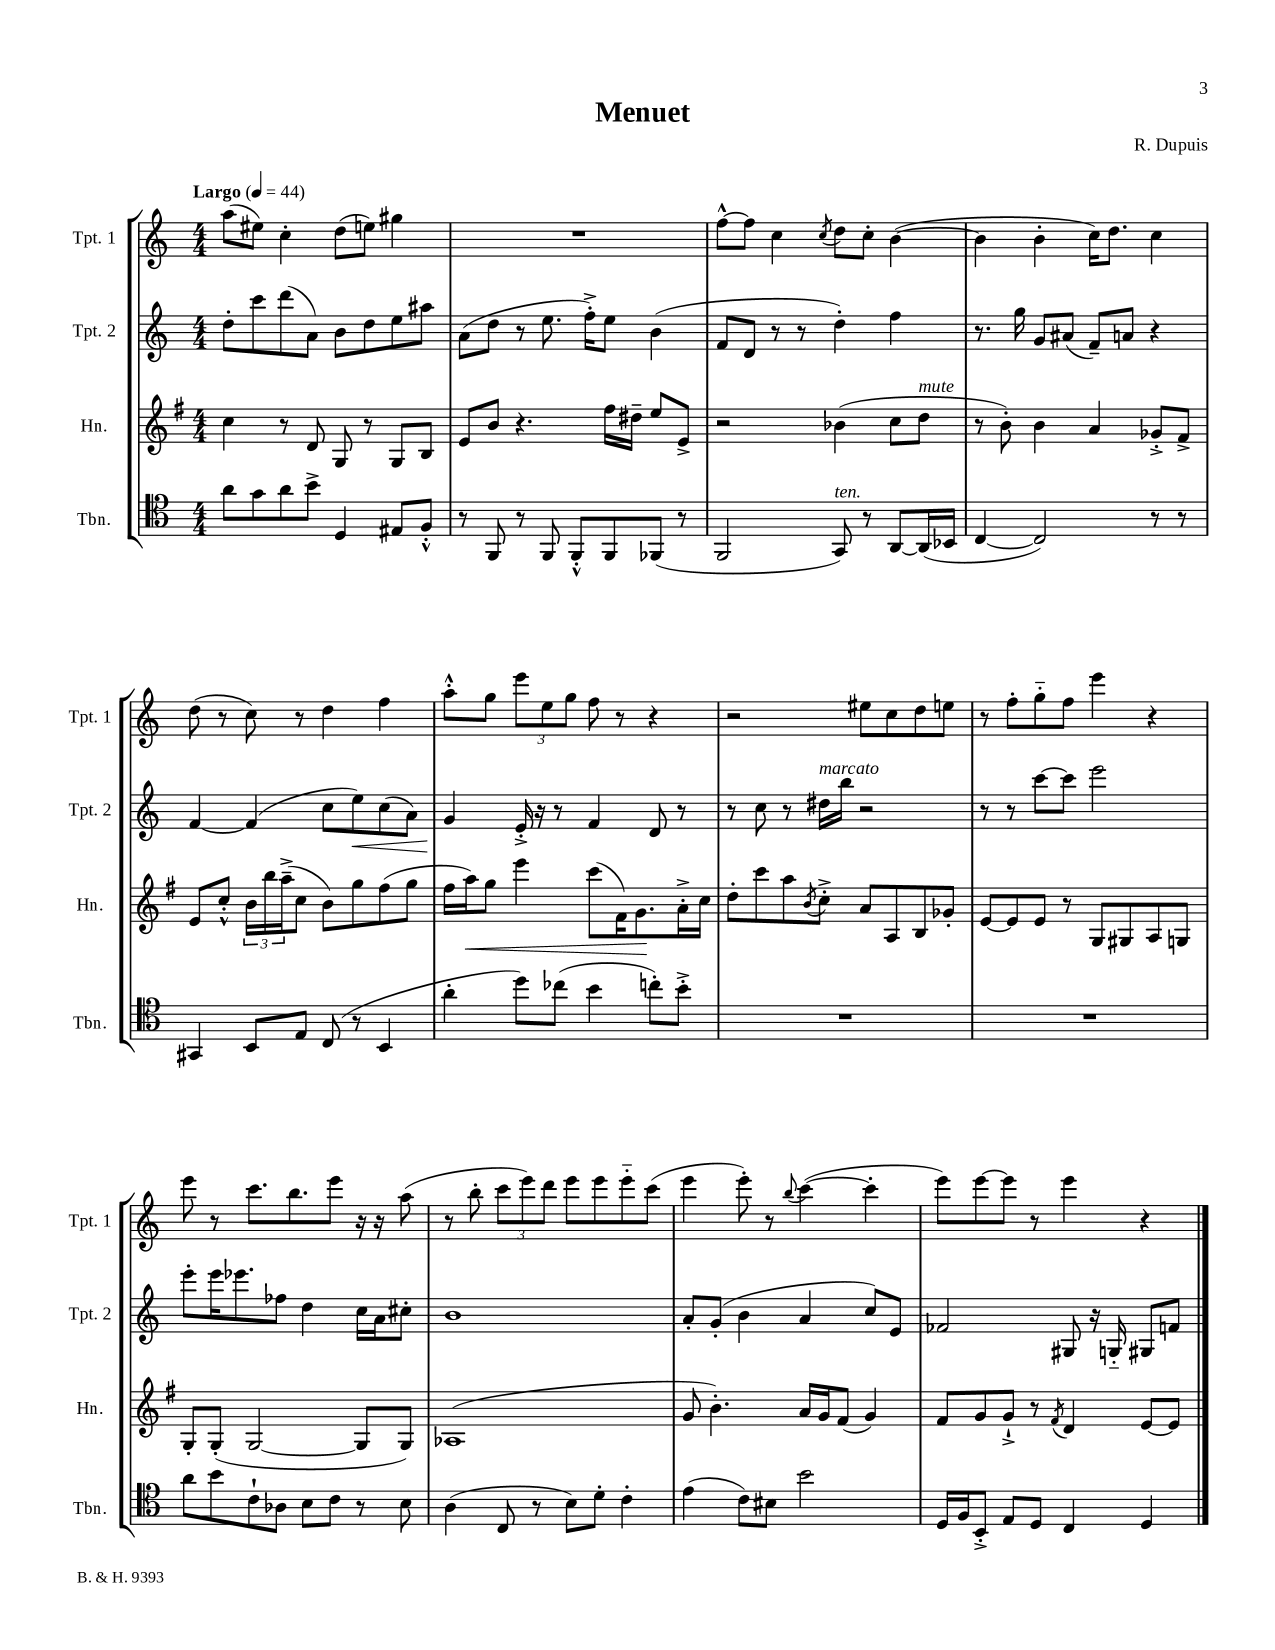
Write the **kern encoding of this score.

**kern	**kern	**dynam	**kern	**dynam	**kern
*part4	*part3	*part3	*part2	*part2	*part1
*staff4	*staff3	*staff3	*staff2	*staff2	*staff1
*I"Tbn.	*I"Hn.	*	*I"Tpt. 2	*	*I"Tpt. 1
*I'Tbn.	*I'Hn.	*	*I'Tpt. 2	*	*I'Tpt. 1
*clefC4	*clefG2	*	*clefG2	*	*clefG2
*k[]	*k[f#]	*	*k[]	*	*k[]
*M4/4	*M4/4	*	*M4/4	*	*M4/4
*MM44	*MM44	*	*MM44	*	*MM44
=1	=1	=1	=1	=1	=1
!	!	!	!	!	!LO:TX:a:B:t=Largo
8a\L	4cc\	.	8dd'\L	.	(8aa\L
8g\	.	.	8ccc\	.	8ee#X\J)
8a\	8r	.	(8ddd\	.	4cc'\
8b^\J	8d/	.	8a\J)	.	.
4D/	8G/	.	8b\L	.	(8dd\L
.	8r	.	8dd\	.	8een\J)
8E#X/L	8G/L	.	8ee\	.	4gg#X\
8F'^^/J	8B/J	.	8aa#X\J	.	.
=2	=2	=2	=2	=2	=2
8r	8e/L	.	(8a\L	.	1r
8FF/	8b/J	.	8dd\J	.	.
8r	4.r	.	8r	.	.
8FF/	.	.	8.ee\	.	.
8FF'^^/L	.	.	.	.	.
.	.	.	16ff'^\KL)	.	.
8FF/	16ff#\LL	.	8ee\J	.	.
.	16dd#X~\JJ	.	.	.	.
(8FF-X/J	8ee/L	.	(4b\	.	.
8r	8e^/J	.	.	.	.
=3	=3	=3	=3	=3	=3
2FF/	2r	.	8f/L	.	[8ff^^\L
.	.	.	8d/J	.	8ff\J]
.	.	.	8r	.	4cc\
.	.	.	8r	.	.
.	.	.	.	.	8qcc/
!LO:TX:a:i:t=ten.	!	!	!	!	!
8GG/)	(4b-X\	.	4dd'\)	.	8dd\L
8r	.	.	.	.	8cc'\J
[8AA/L	8cc\L	.	4ff\	.	([4b\
!	!LO:TX:a:i:t=mute	!	!	!	!
(16AA/L]	8dd\J	.	.	.	.
16BB-X/JJ	.	.	.	.	.
=4	=4	=4	=4	=4	=4
[4C/	8r	.	8.r	.	4b\]
.	8b'\)	.	.	.	.
.	.	.	16gg\	.	.
2C/])	4b\	.	8g/L	.	4b'\
.	.	.	(8a#X/J	.	.
.	4a/	.	8f~/L)	.	16cc\KL)
.	.	.	.	.	8.dd\J
.	.	.	8an/J	.	.
8r	8g-X'^/L	.	4r	.	4cc\
8r	8f#^/J	.	.	.	.
!!LO:LB:g=z
=5	=5	=5	=5	=5	=5
4GG#X/	8e/L	.	[4f/	.	(8dd\
.	8cc'^^/J	.	.	.	8r
8BB/L	24b\LL	.	(4f/]	.	8cc\)
.	24bb\	.	.	.	.
.	(24aa~^\J	.	.	.	.
8E/J	8cc\J	.	.	.	8r
(8C/	8b\L)	.	8cc\L	.	4dd\
!	!	!	!	!LO:HP:b	!
8r	8gg\	.	8ee\)	<	.
4BB/	(8ff#\	.	(8cc\	.	4ff\
.	8gg\J	.	8a\J)	.	.
=6	=6	=6	=6	=6	=6
4a'\	16ff#\LL	.	4g/	.	8aa'^^\L
!	!	!LO:HP:b	!	!	!
.	16aa\J)	<	.	.	.
.	8gg\J	.	.	.	8gg\J
8dd\L)	4eee\	.	16e'^/	[	12eee\L
.	.	.	16r	.	.
.	.	.	.	.	12ee\
(8cc-X\J	.	.	8r	.	.
.	.	.	.	.	12gg\J
4b\	(8ccc\L	.	4f/	.	8ff\
.	16f#\K)	.	.	.	8r
.	8.g\	.	.	.	.
8ccn'\L)	.	.	8d/	.	4r
8b'^\J	16a'^\L	[	8r	.	.
.	16cc\JJ	.	.	.	.
=7	=7	=7	=7	=7	=7
1r	8dd'\L	.	8r	.	2r
.	8ccc\	.	8cc\	.	.
.	8aa\	.	8r	.	.
.	8qb/	.	.	.	.
!	!	!	!LO:TX:a:i:t=marcato	!	!
.	8cc'^\J	.	16dd#X\LL	.	.
.	.	.	16bb\JJ	.	.
.	8a/L	.	2r	.	8ee#X\L
.	8A/	.	.	.	8cc\
.	8B/	.	.	.	8dd\
.	8g-X'/J	.	.	.	8een\J
=8	=8	=8	=8	=8	=8
1r	[8e/L	.	8r	.	8r
.	8e/]	.	8r	.	8ff'\L
.	8e/J	.	[8ccc\L	.	8gg\
.	8r	.	8ccc\J]	.	8ff\J
.	8G/L	.	2eee\	.	4eee\
.	8G#X/	.	.	.	.
.	8A/	.	.	.	4r
.	8Gn/J	.	.	.	.
!!LO:LB:g=z
=9	=9	=9	=9	=9	=9
8a\L	8G'/L	.	8eee'\L	.	8eee\
8b\	(8G'/J	.	16eee\K	.	8r
.	.	.	8.eee-X\	.	.
8c`\	[2G/	.	.	.	8.ccc\L
8A-X\J	.	.	8ff-X\J	.	.
.	.	.	.	.	8.bb\
8B\L	.	.	4dd\	.	.
8c\J	.	.	.	.	8eee\J
8r	8G/L]	.	16cc\LL	.	16r
.	.	.	16a\J	.	16r
8B\	8G/J)	.	8cc#X'\J	.	(8aa\
=10	=10	=10	=10	=10	=10
(4A\	(1A-X	.	1b	.	8r
.	.	.	.	.	8bb'\
8C/	.	.	.	.	12ccc\L
.	.	.	.	.	12eee\)
8r	.	.	.	.	.
.	.	.	.	.	12ddd\J
8B\L)	.	.	.	.	8eee\L
8d'\J	.	.	.	.	8eee\
4c'\	.	.	.	.	8eee\
.	.	.	.	.	(8ccc\J
=11	=11	=11	=11	=11	=11
(4e\	8g/	.	8a'/L	.	4eee\
.	4.b'\)	.	(8g'/J	.	.
8c\L)	.	.	4b\	.	8eee'\)
8B#X\J	.	.	.	.	8r
.	.	.	.	.	8qqbb/
2b\	16a/LL	.	4a/	.	([4ccc\
.	16g/J	.	.	.	.
.	(8f#/J	.	.	.	.
.	4g/)	.	8cc/L)	.	4ccc'\]
.	.	.	8e/J	.	.
=12	=12	=12	=12	=12	=12
16D/LL	8f#/L	.	2f-X/	.	8eee\L)
16F/J	.	.	.	.	.
8BB'^/J	8g/	.	.	.	[8eee\
8E/L	8g`^/J	.	.	.	8eee\J]
8D/J	8r	.	.	.	8r
.	8qf#/	.	.	.	.
4C/	4d/	.	8G#X/	.	4eee\
.	.	.	16r	.	.
.	.	.	16Gn/	.	.
4D/	[8e/L	.	8G#X/L	.	4r
.	8e/J]	.	8fn/J	.	.
==	==	==	==	==	==
*-	*-	*-	*-	*-	*-
